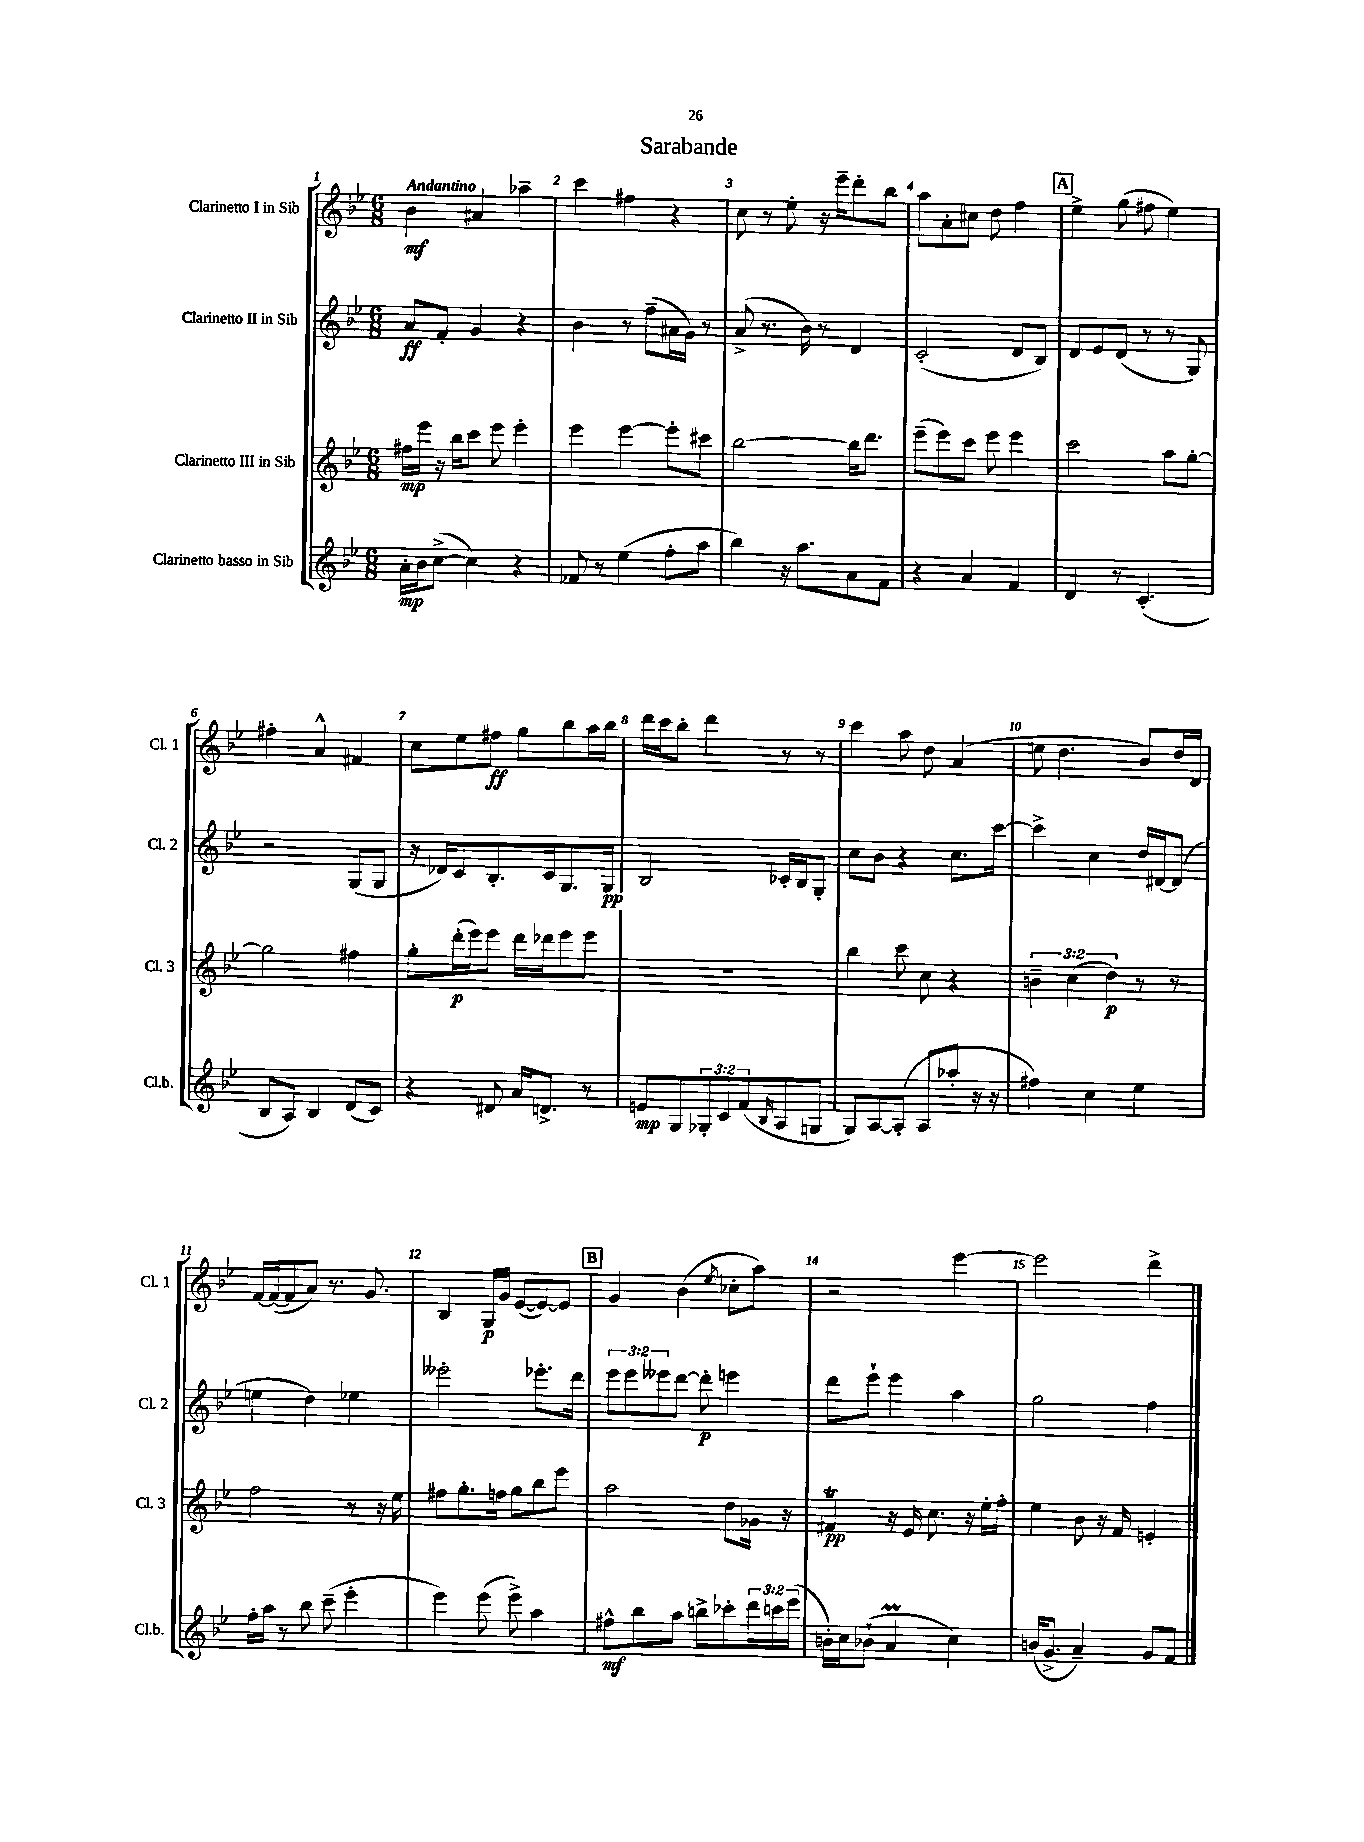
\header { title = "Sarabande" }
<<
\new StaffGroup <<
\new Staff = "s0" \with { instrumentName = "Clarinetto I in Sib" shortInstrumentName = "Cl. 1" } {
    \clef treble \key bes \major \numericTimeSignature \time 6/8 \tempo "Andantino"
    bes'4\mf ais'4 aes''4-- |
    c'''4 fis''4 r4 |
    c''8 r8 ees''8-. r16 ees'''16-- d'''8-. bes''8 |
    a''8 a'8-. cis''8 d''8 f''4 |
    \mark \markup { \box "A" } ees''4-> g''8( fis''8 ees''4) |
    fis''4-. a'4-^ fis'4 |
    c''8 ees''8 fis''8\ff g''8 bes''8 a''16 bes''16 |
    d'''16 c'''16 bes''8-. d'''4 r8 r8 |
    c'''4 a''8 d''8 a'4( |
    e''8 d''4. bes'8) d''16 d'16 |
    f'16~ f'16~( f'8 a'8) r8. g'8. |
    bes4 g16\p g'16 ees'8~( ees'8~) ees'8 |
    \mark \markup { \box "B" } g'4 bes'4( \acciaccatura { ees''8 } ces''8-. a''8) |
    r2 ees'''4~ |
    ees'''2 d'''4-> \bar "|." |
}
\new Staff = "s1" \with { instrumentName = "Clarinetto II in Sib" shortInstrumentName = "Cl. 2" } {
    \clef treble \key bes \major \numericTimeSignature \time 6/8 \override Staff.TupletNumber.text = #tuplet-number::calc-fraction-text
    a'8\ff f'8-. g'4 r4 |
    bes'4 r8 f''8--( ais'16 g'16) r8 |
    a'8->( r8. bes'16) r8 d'4 |
    c'2-.( d'8 bes8) |
    \mark \markup { \box "A" } d'8 ees'8 d'8( r8 r8 g8) |
    r2 g8( g8 |
    r16 des'16) c'8 bes8.-. c'16 g8. g16\pp |
    bes2 ces'16-. bes16 g8-. |
    c''8 bes'8 r4 c''8. c'''16~ |
    c'''4-> c''4 d''16 dis'16~ dis'8( |
    e''4 d''4) ees''4 |
    eeses'''2-. ees'''8.-. d'''16 |
    \mark \markup { \box "B" } \tuplet 3/2 { ees'''8 ees'''8 eeses'''8 } d'''8~ d'''8-.\p e'''4 |
    d'''8 ees'''8-! ees'''4 a''4 |
    g''2 f''4 \bar "|." |
}
\new Staff = "s2" \with { instrumentName = "Clarinetto III in Sib" shortInstrumentName = "Cl. 3" } {
    \clef treble \key bes \major \numericTimeSignature \time 6/8 \override Staff.TupletNumber.text = #tuplet-number::calc-fraction-text
    fis''16\mp ees'''16 r16 bes''16 c'''8 ees'''8 ees'''4-. |
    ees'''4 ees'''4~ ees'''8-. cis'''8 |
    bes''2~ bes''16 d'''8. |
    ees'''8--( ees'''8) c'''8 ees'''8 ees'''4 |
    \mark \markup { \box "A" } c'''2 a''8 g''8~-. |
    g''2 fis''4 |
    g''8-. d'''16-.\p( ees'''16) ees'''8 d'''16 des'''16 ees'''8 ees'''8 |
    R2. |
    bes''4 c'''8 c''8 r4 |
    \tuplet 3/2 { b'4-- c''4( d''4\p) } r8 r8 |
    f''2 r8 r16 ees''16 |
    fis''8 g''8.-. f''16 g''8 bes''8 ees'''8 |
    \mark \markup { \box "B" } a''2 d''8 ges'16 r16 |
    fis'4\trill\pp r16 ees'16 c''8. r16 ees''16-. f''16-. |
    ees''4 bes'8 r16 f'16 e'4-. \bar "|." |
}
\new Staff = "s3" \with { instrumentName = "Clarinetto basso in Sib" shortInstrumentName = "Cl.b." } {
    \clef treble \key bes \major \numericTimeSignature \time 6/8 \override Staff.TupletNumber.text = #tuplet-number::calc-fraction-text
    a'16-.\mp bes'16 c''8~->( c''4) r4 |
    fes'8 r8 ees''4( f''8-. a''8 |
    bes''4) r16 a''8. a'8 f'8 |
    r4 a'4 f'4 |
    \mark \markup { \box "A" } d'4 r8 c'4.-.( |
    bes8 a8) bes4 d'8( c'8) |
    r4 dis'8 a'16 d'8.-> r8 |
    e'8\mp g8 \tuplet 3/2 { ges8-. c'8 f'8( } \grace { bes16 } a8 g8 |
    g8) a8~ a8-.( a8 aes''8-. r16 r16 |
    fis''4) c''4 ees''4 |
    f''16-. a''16 r8 bes''8 c'''8--( ees'''4-. |
    ees'''4) ees'''8( ees'''8->) a''4 |
    \mark \markup { \box "B" } fis''8-^\mf bes''8 a''8 b''8-> ces'''8-. \tuplet 3/2 { d'''16 c'''16 ees'''16( } |
    b'16-.) c''16 bes'8-!( a'4\prall c''4) |
    b'16( g'8.-> a'4--) g'8 f'8 \bar "|." |
}
>>
>>
\layout { \context { \Score \override BarNumber.break-visibility = ##(#f #t #t) barNumberVisibility = #all-bar-numbers-visible } }
